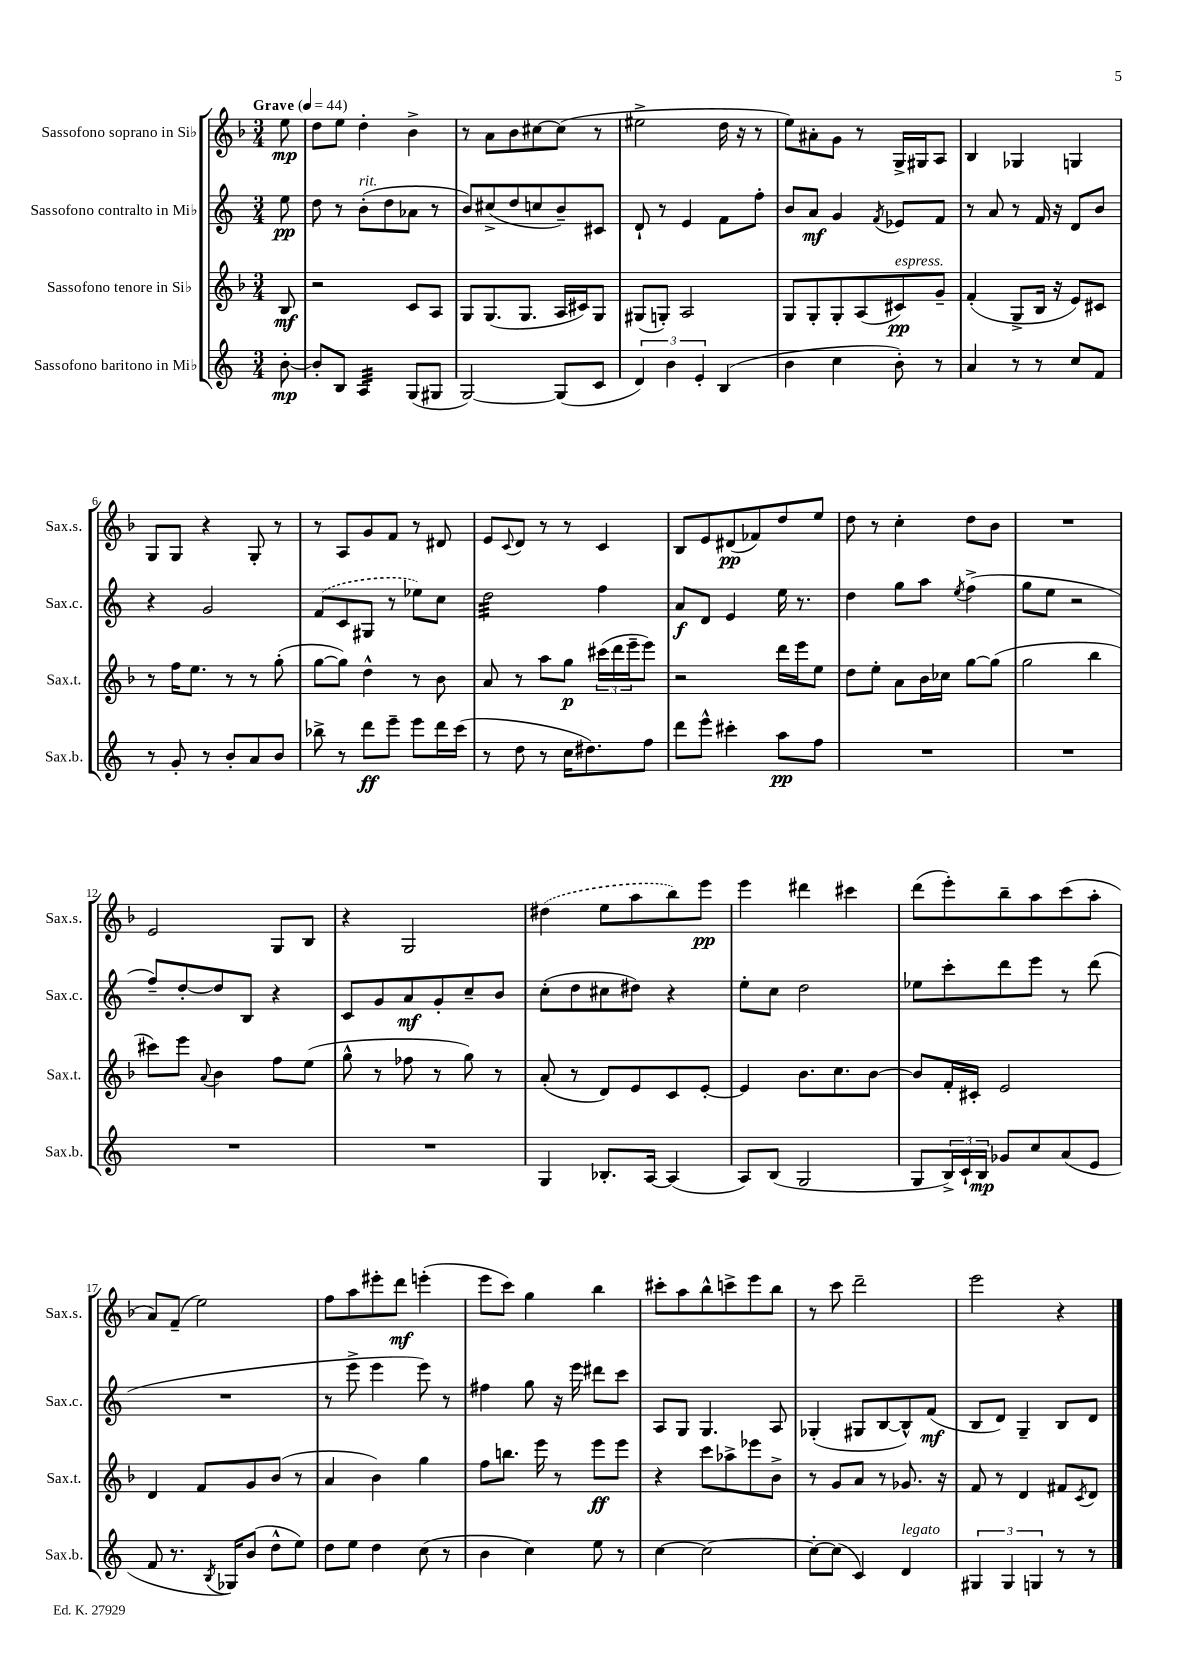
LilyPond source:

<<
\new StaffGroup <<
\new Staff = "s0" \with { instrumentName = "Sassofono soprano in Sib" shortInstrumentName = "Sax.s." } {
    \clef treble \key f \major \numericTimeSignature \time 3/4 \partial 8 \tempo "Grave" 4 = 44
    e''8\mp |
    d''8 e''8 d''4-. bes'4-> |
    r8 a'8 bes'8 cis''8~ cis''8( r8 |
    eis''2-> d''16 r16 r8 |
    e''8) ais'8-. g'8 r8 g16-> gis16 a8 |
    bes4 ges4 g4 |
    g8 g8 r4 g8-. r8 |
    r8 a8 g'8 f'8 r8 dis'8 |
    e'8 \appoggiatura { c'8 } d'8 r8 r8 c'4 |
    bes8 e'8 dis'8\pp( fes'8) d''8 e''8 |
    d''8 r8 c''4-. d''8 bes'8 |
    R2. |
    e'2 g8 bes8 |
    r4 g2 |
    \once \slurDashed dis''4( e''8 a''8 bes''8) e'''8\pp |
    e'''4 dis'''4 cis'''4 |
    d'''8( e'''8-.) bes''8-- a''8 c'''8( a''8-. |
    a'8) f'8--( e''2) |
    f''8 a''8 eis'''8-. d'''8\mf e'''4-.( |
    e'''8 c'''8) g''4 bes''4 |
    cis'''8-. a''8 bes''8-^ c'''8-> e'''8 bes''8 |
    r8 c'''8 d'''2-- |
    e'''2 r4 \bar "|." |
}
\new Staff = "s1" \with { instrumentName = "Sassofono contralto in Mib" shortInstrumentName = "Sax.c." } {
    \clef treble \key c \major \numericTimeSignature \time 3/4 \partial 8
    e''8\pp |
    d''8 r8 b'8-.^\markup { \italic "rit." }( d''8 aes'8 r8 |
    b'8) cis''8->( d''8 c''8 b'8--) cis'8 |
    d'8-! r8 e'4 f'8 f''8-. |
    b'8 a'8\mf g'4 \acciaccatura { f'8 } ees'8 f'8 |
    r8 a'8 r8 f'16 r16 d'8 b'8 |
    r4 g'2 |
    \once \slurDashed f'8( c'8 gis8 r8 ees''8) c''8 |
    d''2:32 f''4 |
    a'8\f d'8 e'4 e''16 r8. |
    d''4 g''8 a''8 \acciaccatura { e''8 } f''4->( |
    g''8 e''8 r2 |
    f''8--) d''8~-. d''8 b8 r4 |
    c'8 g'8 a'8\mf g'8-. c''8-- b'8 |
    c''8-.( d''8 cis''8 dis''8) r4 |
    e''8-. c''8 d''2 |
    ees''8 c'''8-. d'''8 e'''8 r8 d'''8( |
    R2. |
    r8 e'''8-> e'''4 e'''8) r8 |
    fis''4 g''8 r16 e'''16 dis'''8 c'''8 |
    a8 g8 g4. a8 |
    ges4-.( gis8 b8~ b8-^) f'8\mf( |
    b8 d'8) g4-- b8 d'8 \bar "|." |
}
\new Staff = "s2" \with { instrumentName = "Sassofono tenore in Sib" shortInstrumentName = "Sax.t." } {
    \clef treble \key f \major \numericTimeSignature \time 3/4 \partial 8
    bes8\mf |
    r2 c'8 a8 |
    g8 g8.( g8. a16 cis'16) g8 |
    gis8( g8-.) a2 |
    g8 g8-. g8-. a8( cis'8\pp^\markup { \italic "espress." }) g'8-- |
    f'4-.( g8-> bes16 r16 e'8) cis'8 |
    r8 f''16 e''8. r8 r8 g''8-.( |
    g''8~ g''8) d''4-^ r8 bes'8 |
    a'8 r8 a''8 g''8\p \tuplet 3/2 { cis'''16( d'''16 e'''16-- } e'''8) |
    r2 d'''16 e'''16 e''8 |
    d''8 e''8-. a'8 bes'16 ces''16 g''8~ g''8( |
    g''2 bes''4 |
    cis'''8) e'''8 \appoggiatura { a'8 } bes'4 f''8 e''8( |
    g''8-^ r8 fes''8 r8 g''8) r8 |
    a'8-.( r8 d'8) e'8 c'8 e'8~-. |
    e'4 bes'8. c''8. bes'8~ |
    bes'8 f'16-. cis'16-. e'2 |
    d'4 f'8 g'8 bes'8( r8 |
    a'4 bes'4) g''4 |
    f''8 b''8. e'''16 r8 e'''8\ff e'''8 |
    r4 c'''8 aes''8-> ees'''8 bes'8-> |
    r8 g'8 a'8 r8 ges'8. r16 |
    f'8 r8 d'4 fis'8 \acciaccatura { c'8 } d'8 \bar "|." |
}
\new Staff = "s3" \with { instrumentName = "Sassofono baritono in Mib" shortInstrumentName = "Sax.b." } {
    \clef treble \key c \major \numericTimeSignature \time 3/4 \partial 8
    b'8~-.\mp |
    b'8-. b8 a4:32 g8( gis8 |
    g2~) g8( c'8 |
    \tuplet 3/2 { d'4) b'4 e'4-. } b4( |
    b'4 c''4 b'8-.) r8 |
    a'4 r8 r8 c''8 f'8 |
    r8 g'8-. r8 b'8-. a'8 b'8 |
    bes''8-> r8 d'''8\ff e'''8-- e'''8 d'''16 c'''16( |
    r8 d''8 r8 c''16 dis''8.) f''8 |
    d'''8 e'''8-^ cis'''4-. a''8\pp f''8 |
    R2. |
    R2. |
    R2. |
    R2. |
    g4 bes8.-. a16~ a4( |
    a8) b8( g2 |
    g8 \tuplet 3/2 { b16->) c'16-! b16\mp } ges'8 c''8 a'8( e'8 |
    f'8 r8. \acciaccatura { b8 } ges16) b'8( d''8-^ e''8) |
    d''8 e''8 d''4 c''8( r8 |
    b'4 c''4) e''8 r8 |
    c''4~ c''2~ |
    c''8~-. c''8( c'4) d'4^\markup { \italic "legato" } |
    \tuplet 3/2 { gis4 gis4 g4 } r8 r8 \bar "|." |
}
>>
>>
